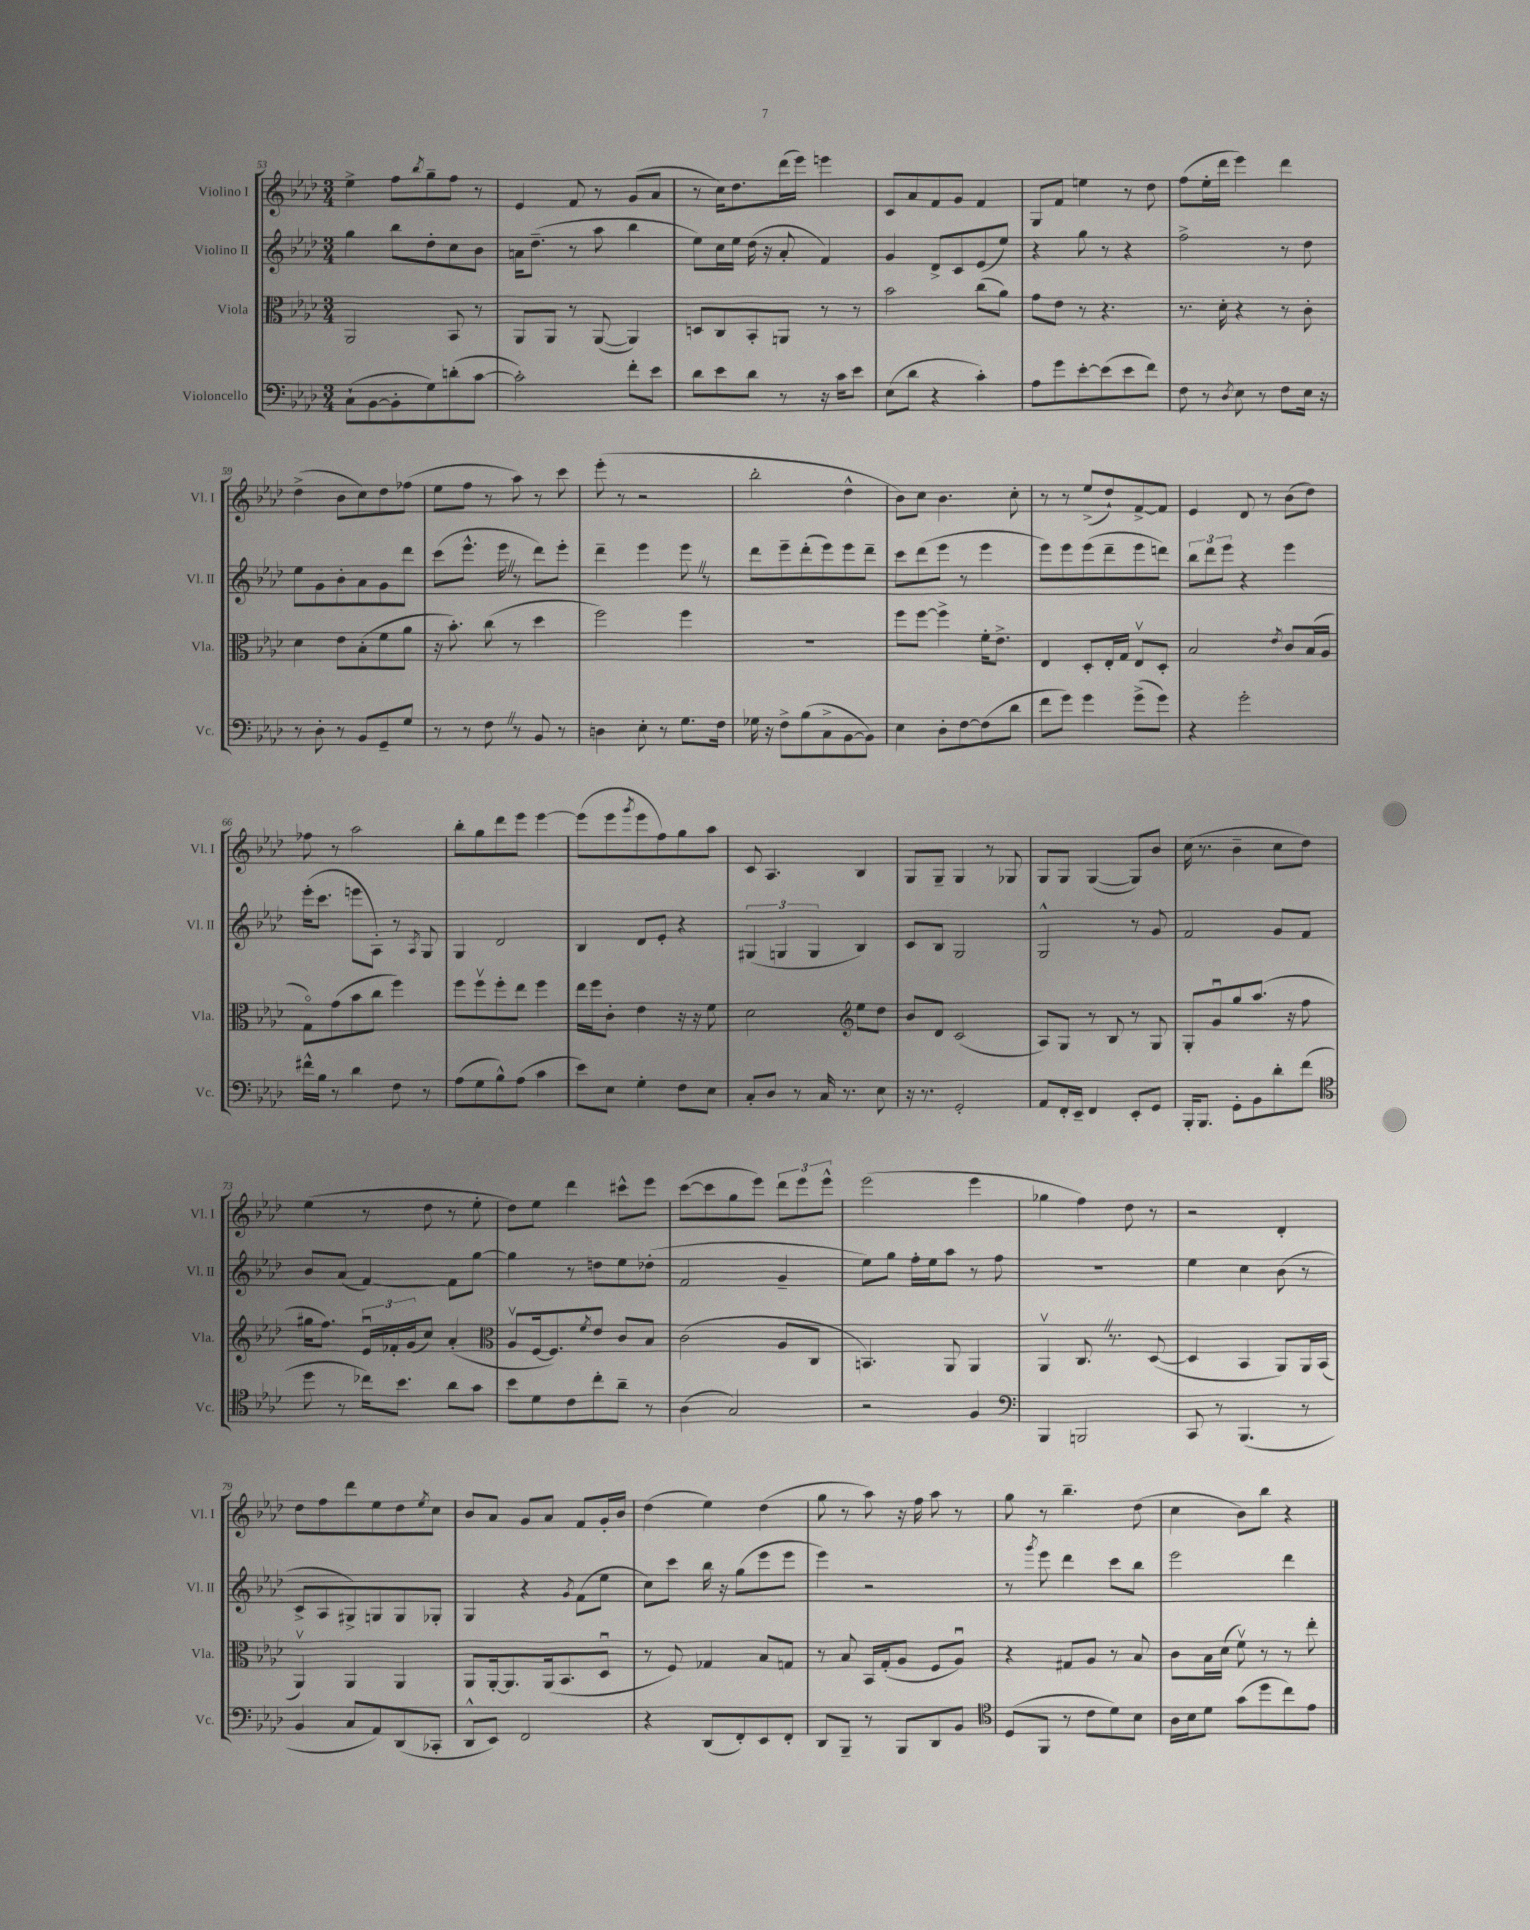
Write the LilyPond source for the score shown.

<<
\new StaffGroup <<
\new Staff = "s0" \with { instrumentName = "Violino I" shortInstrumentName = "Vl. I" } {
    \clef treble \key aes \major \numericTimeSignature \time 3/4
    ees''4-> f''8 \acciaccatura { bes''8 } g''8-- f''8 r8 |
    ees'4 f'8 r8 g'8( aes'8 |
    r8 c''16) des''8. des'''16( ees'''16) e'''4 |
    c'8 aes'8 f'8 g'8 f'4 |
    g8 f'8 e''4 r8 des''8 |
    f''8( ees''16-. des'''16 ees'''4) des'''4 |
    des''4->( bes'8 c''8) des''8 fes''8( |
    ees''8 f''8 r8 aes''8) r8 c'''8 |
    ees'''8-.( r8 r2 |
    bes''2-. des''4-^ |
    bes'8) c''8 bes'4. c''8-. |
    r8 r8 ees''8->( des''8-!) f'8~-> f'8 |
    ees'4 des'8 r8 bes'8( des''8) |
    fes''8 r8 aes''2 |
    bes''8-. g''8 des'''8 ees'''8 ees'''4~ |
    ees'''8( ees'''8 \acciaccatura { g'''8 } ees'''8 f''8) g''8 aes''8 |
    c'8 aes4. bes4 |
    g8 g8-- g4 r8 ges8 |
    g8 g8 g4~( g8) bes'8 |
    c''16( r8. bes'4-- c''8 des''8) |
    ees''4( r8 des''8 r8 ees''8-. |
    des''8) ees''8 des'''4 cis'''8-^ ees'''8 |
    c'''8~( c'''8 g''8 ees'''8) \tuplet 3/2 { des'''8 ees'''8 ees'''8-^ } |
    ees'''2( ees'''4 |
    ges''4 f''4) des''8 r8 |
    r2 des'4-. |
    des''8 f''8 des'''8 ees''8 des''8 \acciaccatura { ees''8 } c''8 |
    bes'8 aes'8 g'8 aes'8 f'8 g'16-. bes'16 |
    des''4( ees''4) des''4( |
    g''8 r8 aes''8) r16 f''16 aes''8 r8 |
    g''8 r8 bes''4.-- des''8( |
    c''4 bes'8) bes''8 r4 \bar "|." |
}
\new Staff = "s1" \with { instrumentName = "Violino II" shortInstrumentName = "Vl. II" } {
    \clef treble \key aes \major \numericTimeSignature \time 3/4
    g''4 bes''8 des''8-. c''8 bes'8 |
    a'16 des''8.--( r8 aes''8 bes''4 |
    ees''8) c''16 ees''16 des''16( r16 aes'8-. f'4) |
    g'4 des'8-> c'8 ees'8( ees''8) |
    r4 g''8 r8 r4 |
    f''2-> r8 des''8 |
    ees''8 g'8 bes'8-. aes'8 g'8 des'''8 |
    c'''8( ees'''8.-^ ees'''16 \once \override BreathingSign.text = \markup { \musicglyph "scripts.caesura.straight" } \breathe r8 des'''8) ees'''8-. |
    des'''4-- ees'''4 ees'''8 \once \override BreathingSign.text = \markup { \musicglyph "scripts.caesura.straight" } \breathe r8 |
    des'''8 ees'''8-- des'''8-.( ees'''8) ees'''8 des'''8-- |
    c'''8 des'''8( ees'''8 r8 ees'''4 |
    ees'''8) ees'''8 ees'''8( des'''8-- ees'''8 d'''8) |
    \tuplet 3/2 { bes''8 des'''8 ees'''8 } r4 ees'''4 |
    ees'''16-.( c'''8. e'''8 aes8-.) r8 \acciaccatura { aes8 } g8 |
    g4 des'2 |
    bes4 des'8 ees'8-. r4 |
    \tuplet 3/2 { gis4( g4 g4 } bes4) |
    c'8 bes8 g2 |
    g2-^ r8 g'8 |
    f'2 g'8 f'8 |
    bes'8 aes'8( f'4~) f'8 g''8~ |
    g''4 r8 d''8 ees''8 des''8-.( |
    f'2 g'4-- |
    ees''8) g''8 f''16-. ees''16 aes''8 r8 f''8 |
    R2. |
    ees''4 c''4 bes'8( r8 |
    c'8-> aes8 gis8->) g8 g8 ges8-. |
    g4 r4 \acciaccatura { g'8 } f'8( ees''8 |
    c''8) c'''8 bes''16 r16 g''8( ees'''8 ees'''8 |
    ees'''4) r2 |
    r8 \acciaccatura { g'''8 } ees'''8 des'''4 c'''8 bes''8 |
    ees'''2 des'''4 \bar "|." |
}
\new Staff = "s2" \with { instrumentName = "Viola" shortInstrumentName = "Vla." } {
    \clef alto \key aes \major \numericTimeSignature \time 3/4
    aes,2 bes,8 r8 |
    aes,8 aes,8 r8 aes,8~( aes,4) |
    d8 c8 bes,8-. a,8 r8 r8 |
    bes'2 c''8( aes'8) |
    g'8 ees'8 r8 r4. |
    r8. des'16-. r4 r8 c'8-. |
    des'4 ees'8 bes8-.( f'8 aes'8 |
    r16 bes'8.-.) c''8( r8 des''4 |
    f''2) f''4 |
    R2. |
    f''8 f''8~ f''4-> f'16-. ees'8.-> |
    ees4 des8-. ees16-. g16 ees8\upbow des8-. |
    bes2 \acciaccatura { ees'8 } c'8 bes16( aes16 |
    g8\flageolet) g'8( bes'8 c''8 f''4) |
    f''8 f''8\upbow f''8-. ees''8 f''4 |
    ees''16 f''16 c'8-. ees'4 r16 r16 f'8 |
    des'2 \clef treble ees''8 des''8 |
    bes'8 des'8 c'2( |
    aes8) g8 r8 bes8 r8 g8 |
    g8-. g'8\downbow g''8 aes''8.( r16 f''8 |
    gis''16 f''8.) \tuplet 3/2 { ees'16\downbow fes'16-. g'16( } c''8) aes'4-.( |
    \clef alto aes8\upbow f16~ f8.) \acciaccatura { f'8 } ees'8 c'8 bes8 |
    c'2( aes8 c8 |
    b,4.) aes,8 aes,4 |
    aes,4\upbow c8. \once \override BreathingSign.text = \markup { \musicglyph "scripts.caesura.straight" } \breathe r8. des8~( |
    des4 bes,4 aes,8) aes,16 bes,16( |
    aes,4\upbow) aes,4 aes,4 |
    aes,8 aes,16~-. aes,8. aes,16( bes,8. des8\downbow |
    r8 f8) ges4 bes8 g8 |
    r8 bes8 bes,16 g16-.( aes8 f8 aes8\downbow) |
    r4 gis8 aes8 r8 bes8 |
    c'8 bes16 des'16( f'8\upbow) r8 r8 ees''8-. \bar "|." |
}
\new Staff = "s3" \with { instrumentName = "Violoncello" shortInstrumentName = "Vc." } {
    \clef bass \key aes \major \numericTimeSignature \time 3/4
    c8-!( bes,8~ bes,8-. g8) d'8-.( c'8~ |
    c'2-.) f'8-. ees'8 |
    des'8 ees'8 des'8 r8 r16 c'16 ees'8 |
    ees8( des'8 r4 c'4-.) |
    aes8 g'8 ees'8~-. ees'8( ees'8 f'8) |
    f8 r8 \acciaccatura { des8 } ees8 r8 f8 ees16 r16 |
    r8 des8-. r8 bes,8 g,8-- g8 |
    r8 r8 f8 \once \override BreathingSign.text = \markup { \musicglyph "scripts.caesura.straight" } \breathe r8 bes,8 r8 |
    d4 ees8-. r8 g8. f16 |
    ges16 r16 f8-> bes8( c8-> bes,8~ bes,8) |
    ees4 des8-. f8~ f8( des'8 |
    f'8 g'8) g'4 g'8->( g'8) |
    r4 g'2-. |
    fis'16-^ bes16 r8 des'4 f8 r8 |
    aes8( g8 bes8-^) aes8( c'4 |
    ees'8) ees8 g4-. f8 ees8 |
    c8-. des8 r8 c16 r8. ees8 |
    r16 r8. g,2-. |
    aes,8 f,16-. ees,16-- f,4 ees,8-. g,8 |
    bes,,16-. bes,,8. g,8-. bes,8 des'8-. f'8( |
    \clef tenor des''8 r8 ces''16) bes'8. aes'8 g'8 |
    bes'8 des'8 c'8 c''8-. aes'8-- r8 |
    aes4( g2) |
    r2 f4 |
    \clef bass bes,,4 b,,2 |
    c,8 r8 bes,,4.( r8 |
    bes,4 c8 aes,8) des,8( ces,8-. |
    des,8-^ ees,8) f,2 |
    r4 des,8( f,8-.) ees,8 f,8-. |
    des,8 bes,,8-- r8 bes,,8 des,8 bes,8 |
    \clef tenor des8( f,8 r8 c'8 des'8) bes8 |
    aes16 bes16 des'8 g'8( des''8 c''8) ees'8 \bar "|." |
}
>>
>>
\layout { \context { \Score currentBarNumber = #53 } }
